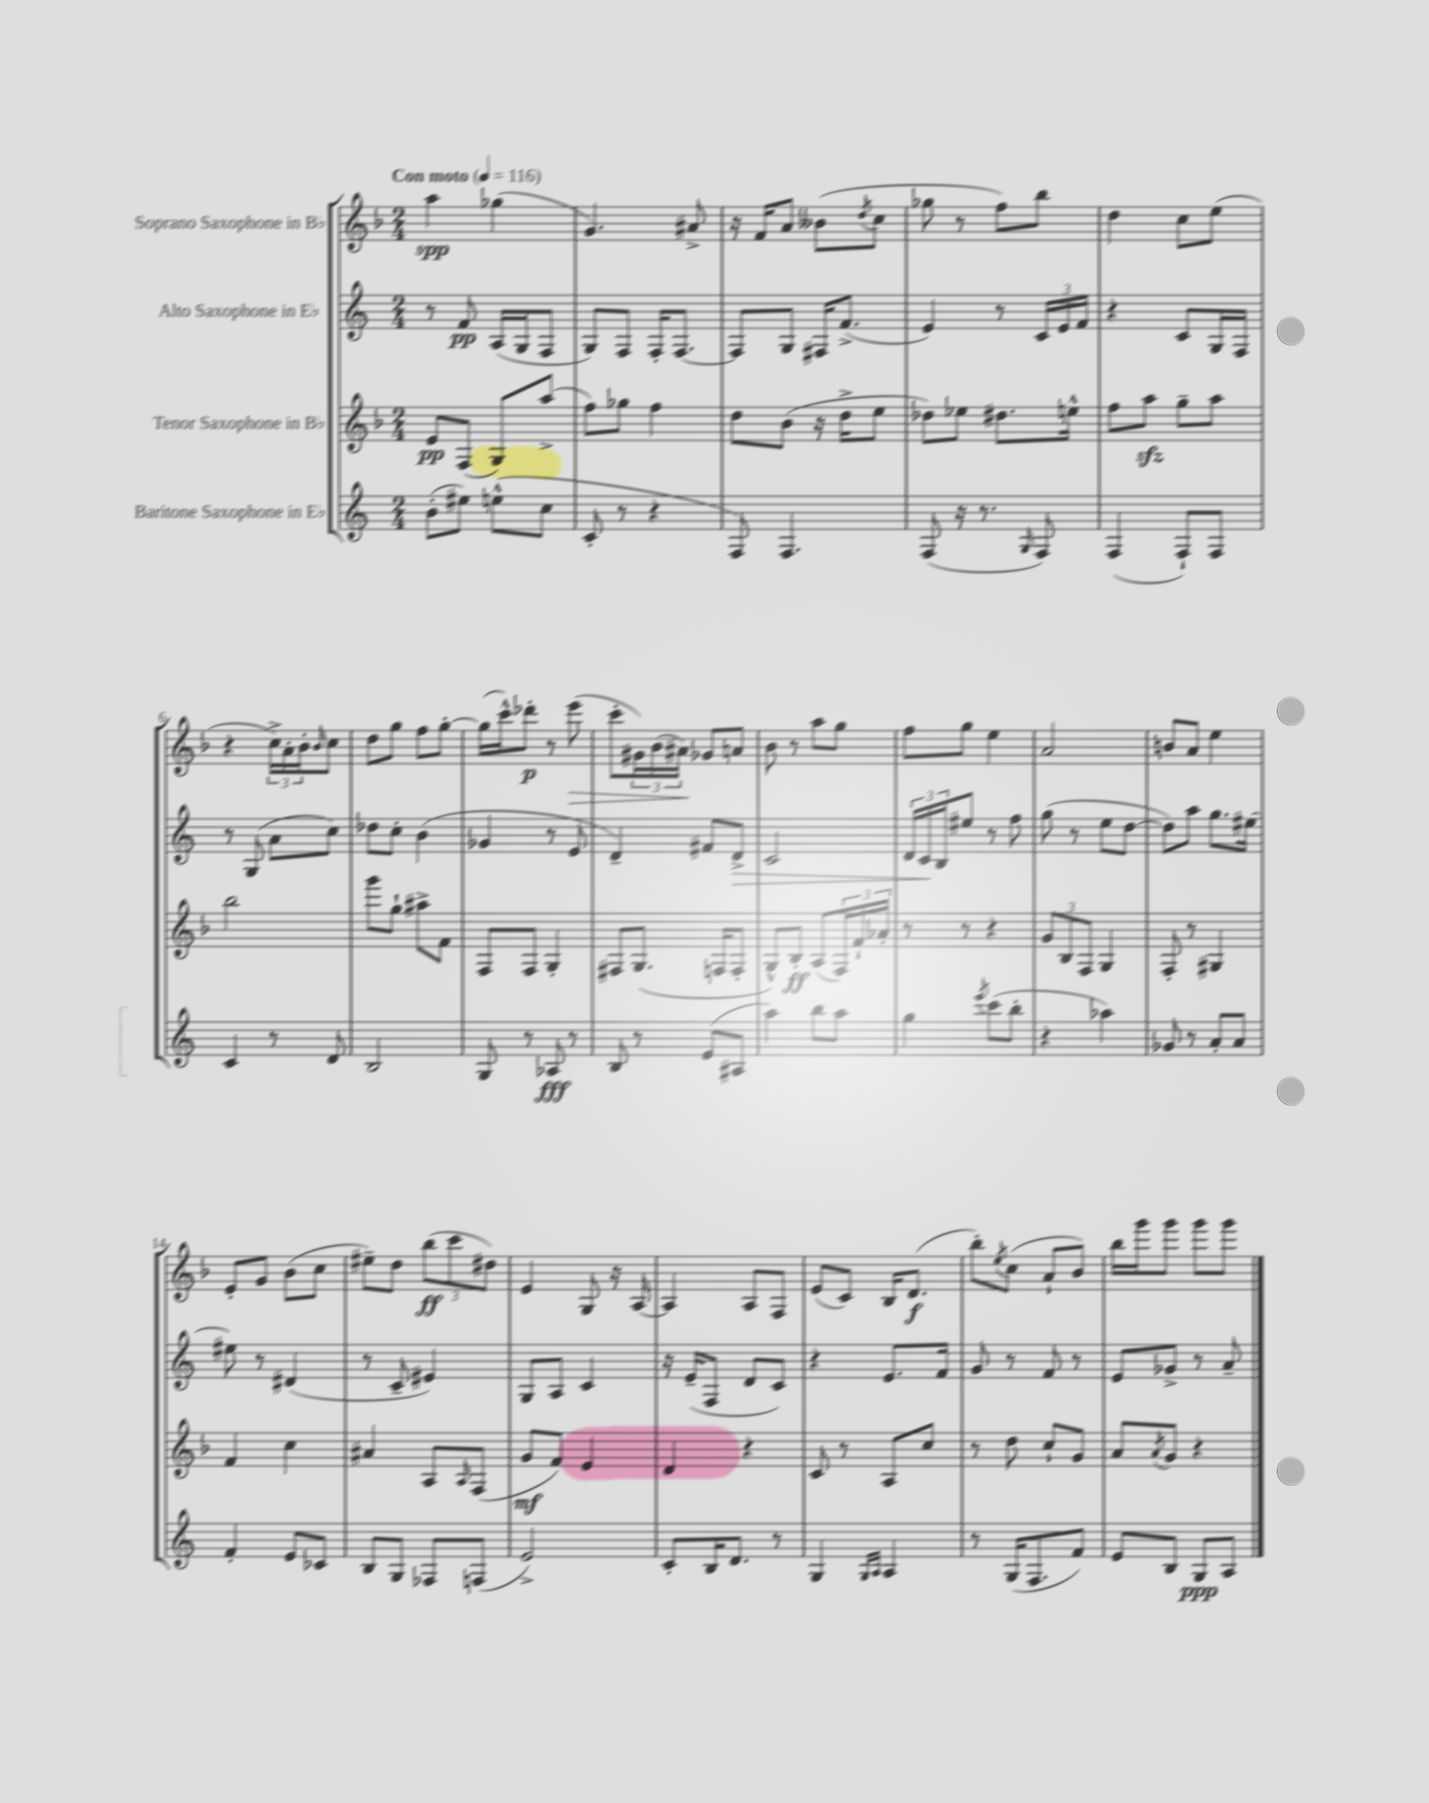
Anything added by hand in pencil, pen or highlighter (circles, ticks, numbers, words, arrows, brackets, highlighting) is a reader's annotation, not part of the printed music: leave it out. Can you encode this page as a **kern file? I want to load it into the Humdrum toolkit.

**kern	**kern	**kern	**kern
*staff4	*staff3	*staff2	*staff1
*clefG2	*clefG2	*clefG2	*clefG2
*k[]	*k[b-]	*k[]	*k[b-]
*M2/4	*M2/4	*M2/4	*M2/4
*MM116	*MM116	*MM116	*MM116
(8b'	8e	8r	4aa
8ee#)	(8F	8f	.
(8ee^^	8G)	(16A	(4gg-
.	.	16G	.
8cc	(8aa^	8F	.
=	=	=	=
8c'	8ff)	8G)	4.g)
8r	8gg-	8F	.
4r	4ff	16F'	.
.	.	[8.F	.
.	.	.	8a#^
=	=	=	=
8F)	8dd	8F]	16r
.	.	.	16f
4.F	(8b-	8G	8a
.	16r	16F#	(8b--
.	16dd^	(8.f^	.
.	.	.	8qdd
.	8ee	.	8cc
=	=	=	=
(8F	8dd-)	4e)	8gg-
16r	8ee-	.	8r
8.r	.	.	.
.	8.dd#	8r	8ff)
16qqG	.	.	.
8F)	.	24c	8bb-
.	.	24e	.
.	16ee^^	.	.
.	.	24f	.
=	=	=	=
(4F	8ff	4r	4dd
.	8aa	.	.
8F`)	8gg~	8c	8cc
8F	8aa	16G	(8ee
.	.	16F	.
=	=	=	=
4c	2bb-	8r	4r
.	.	(8G	.
8r	.	8a	24cc^)
.	.	.	24a'
.	.	.	24b-'
.	.	.	16qqb-
8d	.	8cc)	8cc
=	=	=	=
2B	8ggg	8dd-	8dd
.	8gg`	8cc'	8gg
.	8aa#^	(4b	8ff
.	8f	.	[8gg'
=	=	=	=
8G	8F	4g-	(16gg]
.	.	.	16ccc^^)
8r	8F	.	8ddd-'
8A-	4G'	8r	8r
8r	.	8e	(8eee
=	=	=	=
8B	8F#	4d~)	8ccc'
8r	(8.G	.	24g#)
.	.	.	(24b-
.	.	.	24a#)
(8e	.	8f#	8g-
.	16F	.	.
8A#	8F'	8d^	8a
=	=	=	=
4aa)	8G^^)	2c	8b-
.	8B-'	.	8r
8bb	(8A	.	8aa
8aa	24F)	.	8gg
.	24f`	.	.
.	24a-'	.	.
=	=	=	=
4gg	8r	24d	8ff
.	.	24c	.
.	.	24B	.
.	8r	8ee#	8gg
8qeee	.	.	.
(8ccc	4r	8r	4ee
8bb'	.	8ff	.
=	=	=	=
4r	12g	(8gg	2a
.	12B-	.	.
.	.	8r	.
.	12F	.	.
4aa-)	4G	8ee	.
.	.	[8dd	.
=	=	=	=
8g-	8F'	8dd])	8b
8r	8r	8aa	8a
8a'	4G#	8.gg	4ee
8a	.	.	.
.	.	[16ee#	.
=	=	=	=
4f'	4f	8ee#]	8e'
.	.	8r	8g
8e	4cc	(4d#	(8b-
8c-	.	.	8cc
=	=	=	=
8B	4a#	8r	8ee#~)
8G	.	8c~	8dd
8F-	8A	4e#)	(12bb-
.	.	.	12ccc
.	16qqA	.	.
(8F	(8F	.	.
.	.	.	12dd#)
=	=	=	=
2e^)	8g	8G	4e
.	8f)	8A	.
.	4e	4c	8G
.	.	.	16r
.	.	.	[16A
=	=	=	=
8c'	4d	16r	4A]
.	.	(16e~	.
16B	.	8F	.
8.d	.	.	.
.	4r	8d	8A
8r	.	8c)	8F
=	=	=	=
4G	8c	4r	(8e
.	8r	.	8c)
16qqG	.	.	.
16qqA	.	.	.
4A	8A	8.e	16B-
.	.	.	(8.d
.	8cc	.	.
.	.	16f	.
=	=	=	=
8r	8r	8g	8bb-')
.	.	.	8qee
(16G	8dd	8r	(8cc
8.F	.	.	.
.	8cc`	8f	8a`
8f)	8g	8r	8b-)
=	=	=	=
8e	8a	8e	16bb-
.	.	.	16ggg
.	8qa	.	.
8B	8g	8g-^	8ggg
8G	4r	8r	8ggg
8A	.	8a~	8ggg
==	==	==	==
*-	*-	*-	*-
